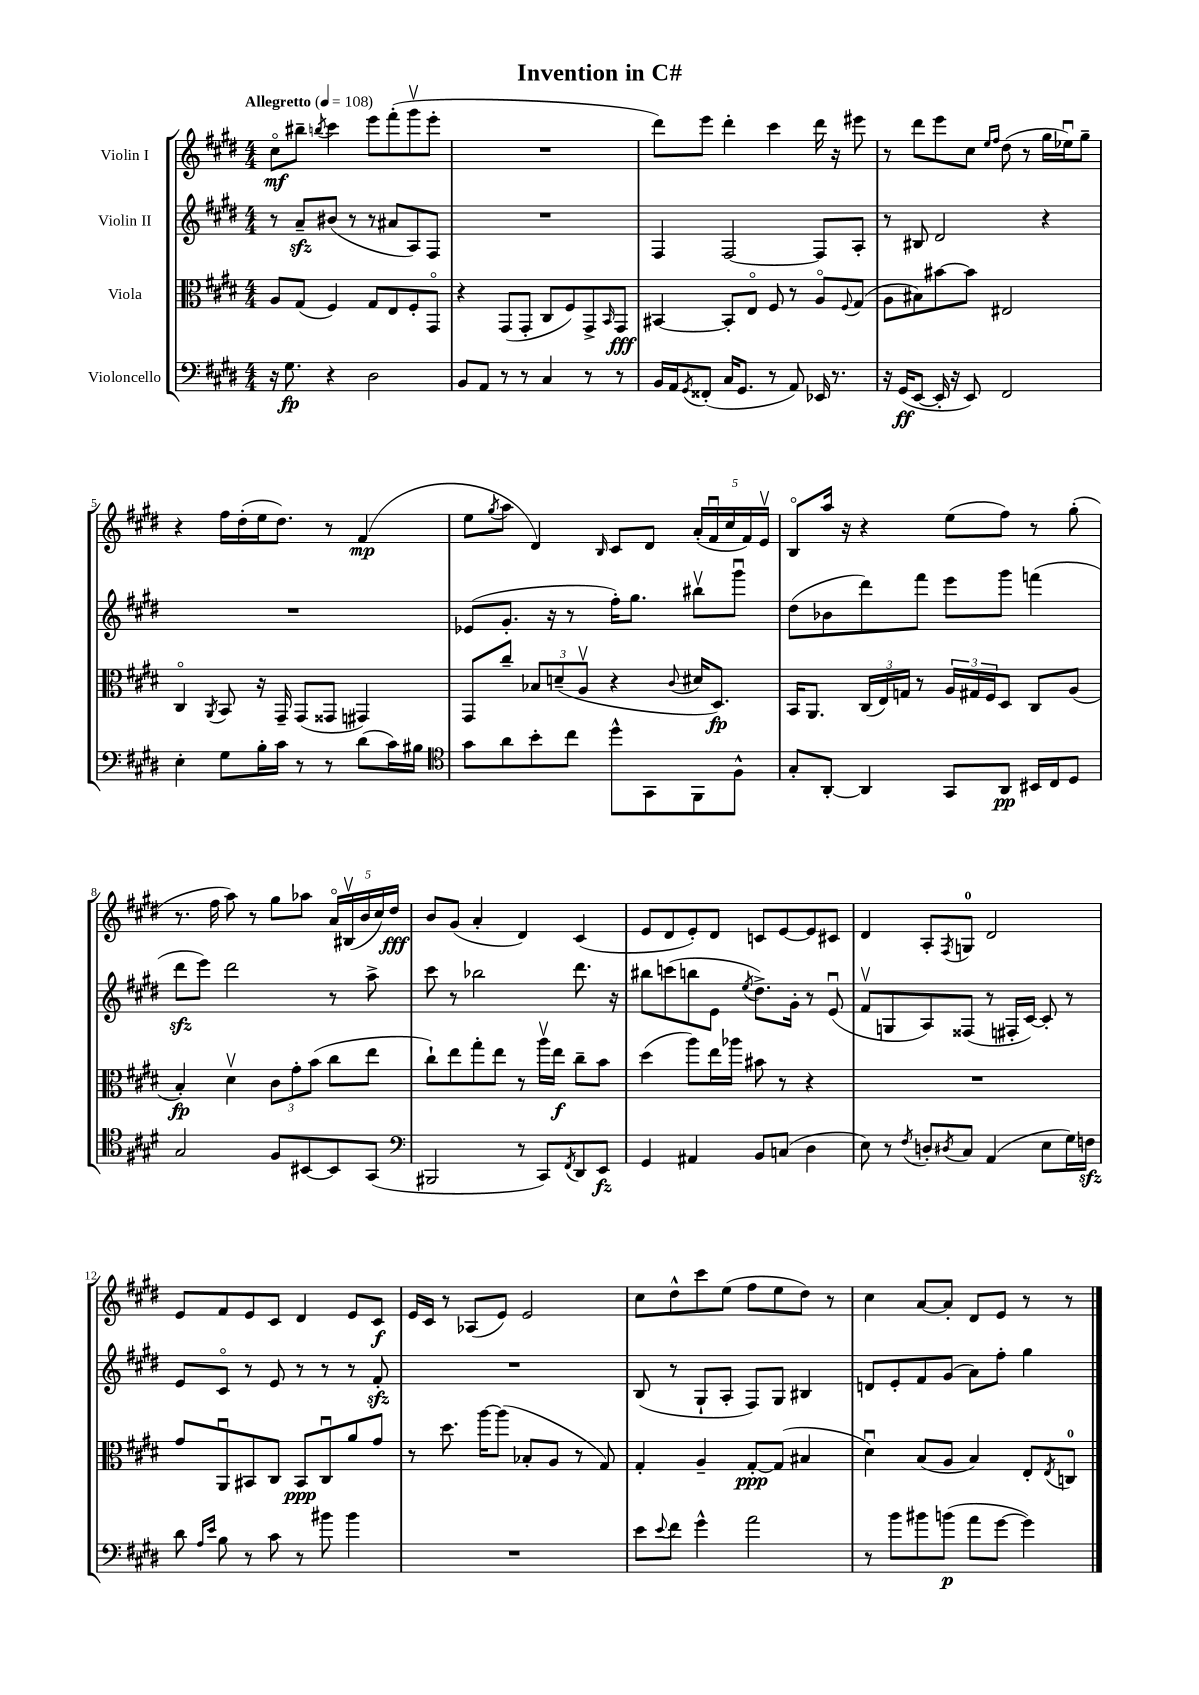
\header { title = "Invention in C#" }
<<
\new StaffGroup <<
\new Staff = "s0" \with { instrumentName = "Violin I" } {
    \clef treble \key e \major \numericTimeSignature \time 4/4 \tempo "Allegretto" 4 = 108
    cis''8\flageolet\mf bis''8-- \acciaccatura { b''8 } cis'''4 e'''8 fis'''8-.( gis'''8\upbow e'''8-. |
    R1 |
    dis'''8) e'''8 dis'''4-. cis'''4 dis'''16 r16 eis'''8 |
    r8 dis'''8 e'''8 cis''8 \grace { e''16 fis''16 } dis''8( r8 gis''16 ees''16\downbow) gis''8-- |
    r4 fis''16 dis''16-.( e''16 dis''8.) r8 fis'4\mp( |
    e''8 \acciaccatura { gis''8 } a''8 dis'4) \grace { b16 } cis'8 dis'8 \tuplet 5/4 { a'16-.( fis'16\downbow cis''16 fis'16) e'16\upbow } |
    b8\flageolet a''16 r16 r4 e''8( fis''8) r8 gis''8-.( |
    r8. fis''16 a''8) r8 gis''8 aes''8 \tuplet 5/4 { a'16\flageolet bis16\upbow( b'16 cis''16) dis''16\fff } |
    b'8 gis'8( a'4-. dis'4) cis'4( |
    e'8 dis'8 e'8-.) dis'8 c'8 e'8~ e'8 cis'8 |
    dis'4 a8-. \acciaccatura { fis8 } g8-0 dis'2 |
    e'8 fis'8 e'8 cis'8 dis'4 e'8 cis'8\f |
    e'16 cis'16 r8 aes8( e'8) e'2 |
    cis''8 dis''8-^ cis'''8 e''8( fis''8 e''8 dis''8) r8 |
    cis''4 a'8~ a'8-. dis'8 e'8 r8 r8 \bar "|." |
}
\new Staff = "s1" \with { instrumentName = "Violin II" } {
    \clef treble \key e \major \numericTimeSignature \time 4/4
    r8 a'8--\sfz bis'8( r8 r8 ais'8 a8) fis8 |
    R1 |
    fis4 fis2~ fis8 a8-. |
    r8 bis8 dis'2 r4 |
    R1 |
    ees'8( gis'8.-. r16 r8 fis''16-.) gis''8. bis''8\upbow gis'''8\downbow |
    dis''8( bes'8 dis'''8) fis'''8 e'''8 gis'''8 f'''4( |
    dis'''8\sfz e'''8) dis'''2 r8 a''8-> |
    cis'''8 r8 bes''2 dis'''8. r16 |
    bis''8 c'''8( b''8 e'8 \acciaccatura { e''8 } dis''8.->) gis'16-. r8 e'8\downbow( |
    fis'8\upbow g8 a8) fisis8( r8 fis16-. cis'16~) cis'8-. r8 |
    e'8 cis'8\flageolet r8 e'8 r8 r8 r8 fis'8-.\sfz |
    R1 |
    b8( r8 gis8-! a8-. fis8) gis8 bis4 |
    d'8 e'8-. fis'8 gis'8( a'8) fis''8-. gis''4 \bar "|." |
}
\new Staff = "s2" \with { instrumentName = "Viola" } {
    \clef alto \key e \major \numericTimeSignature \time 4/4
    a8 gis8( fis4) gis8 e8 fis8-. gis,8\flageolet |
    r4 gis,8( gis,8-. cis8 fis8) gis,8-> \grace { b,16 } gis,8\fff |
    bis,4~ bis,8-. e8\flageolet fis8 r8 a8\flageolet \appoggiatura { fis8 } gis8( |
    a8 bis8) bis'8~ bis'8 eis2 |
    cis4\flageolet \acciaccatura { a,8 } b,8 r16 gis,16-- gis,8( gisis,8 gis,4) |
    gis,8 cis''8-- \tuplet 3/2 { bes8 d'8--( a8\upbow } r4 \appoggiatura { cis'8 } dis'16 dis8.\fp) |
    b,16 a,8. \tuplet 3/2 { cis16( e16) g16 } r8 \tuplet 3/2 { a16 gis16 fis16 } dis8 cis8 a8( |
    b4-.\fp) dis'4\upbow \tuplet 3/2 { cis'8 gis'8-. b'8( } cis''8 e''8 |
    cis''8-!) e''8 gis''8-. e''8 r8 a''16\upbow e''16\f cis''8-- b'8 |
    dis''4( a''8) e''16 aes''16 bis'8 r8 r4 |
    R1 |
    gis'8 a,8\downbow bis,8 cis8 bis,8\ppp cis8\downbow a'8 gis'8 |
    r8 dis''8. a''16~ a''8( bes8-. a8 r8 gis8) |
    gis4-. a4-- gis8~-.\ppp gis8( bis4 |
    dis'4\downbow) b8( a8 b4) e8-. \acciaccatura { e8 } c8-0 \bar "|." |
}
\new Staff = "s3" \with { instrumentName = "Violoncello" } {
    \clef bass \key e \major \numericTimeSignature \time 4/4
    r16 gis8.\fp r4 dis2 |
    b,8 a,8 r8 r8 cis4 r8 r8 |
    b,16 a,16 \acciaccatura { gis,8 } fisis,8-.( cis16 gis,8. r8 a,8) ees,16 r8. |
    r16 gis,16\ff( e,8~ e,16-. r16 e,8) fis,2 |
    e4-. gis8 b16-. cis'16 r8 r8 dis'8( cis'16) bis16 |
    \clef tenor gis'8 a'8 b'8-. cis''8 dis''8-^ gis,8 fis,8 fis8-^ |
    gis8-. a,8~-. a,4 gis,8 a,8\pp bis,16 cis16 dis8 |
    gis2 fis8 bis,8~ bis,8 gis,8( |
    \clef bass bis,,2 r8 cis,8) \acciaccatura { fis,8 } dis,8 e,8\fz |
    gis,4 ais,4 b,8 c8( dis4 |
    e8) r8 \acciaccatura { fis8 } d8-. \acciaccatura { dis8 } cis8 a,4( e8 gis16) f16\sfz |
    dis'8 \grace { a16 e'16 } b8 r8 cis'8 r8 bis'8 bis'4 |
    R1 |
    e'8 \appoggiatura { e'8 } fis'8 gis'4-^ a'2 |
    r8 b'8 bis'8 b'8\p( a'8 gis'8~ gis'4) \bar "|." |
}
>>
>>
